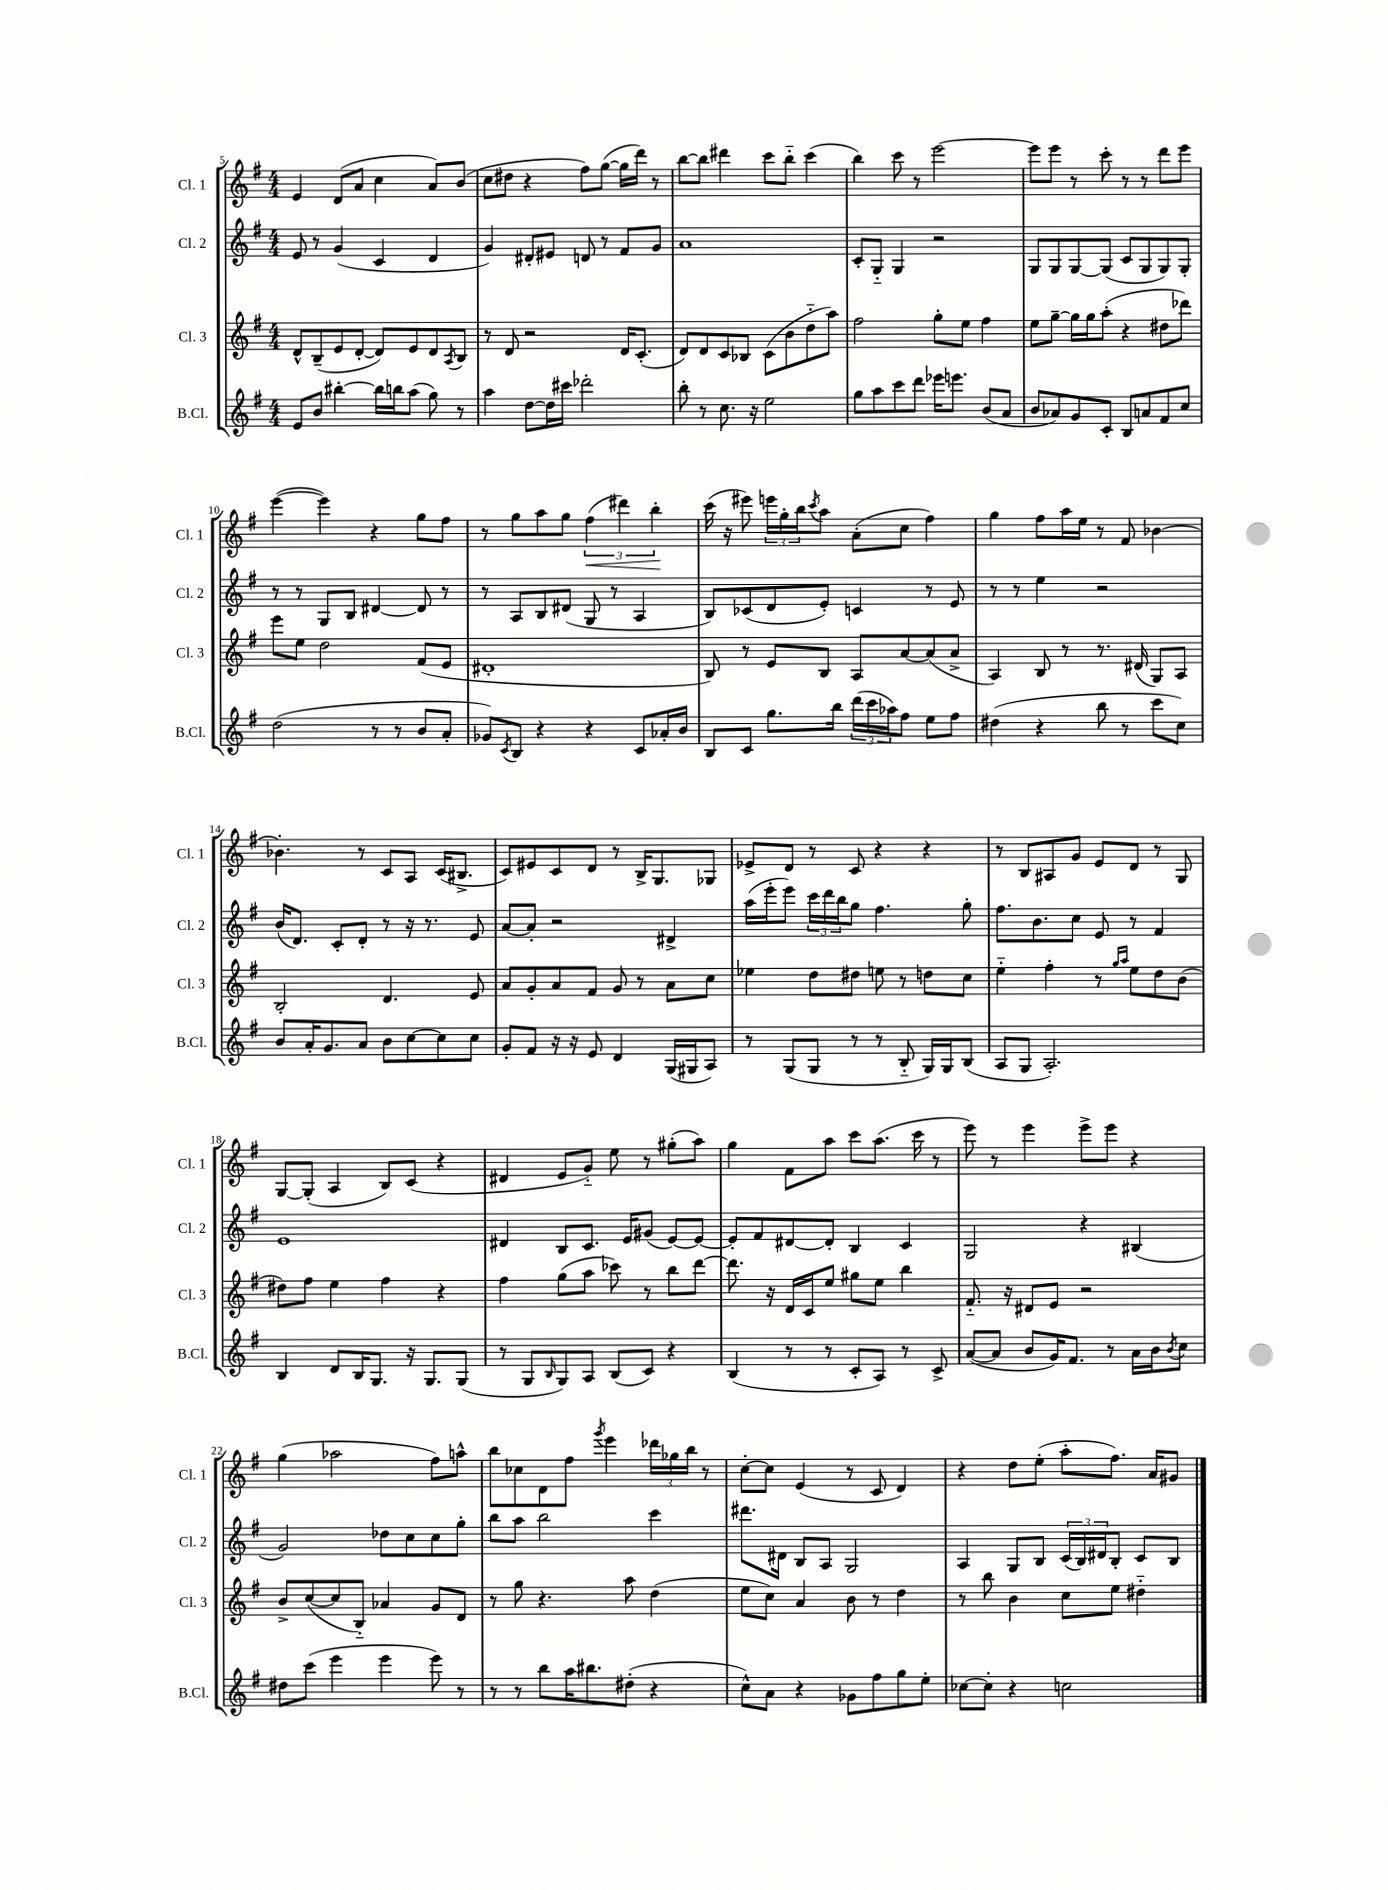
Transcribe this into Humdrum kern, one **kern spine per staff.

**kern	**kern	**kern	**kern	**dynam
*part4	*part3	*part2	*part1	*part1
*staff4	*staff3	*staff2	*staff1	*staff1
*I"B.Cl.	*I"Cl. 3	*I"Cl. 2	*I"Cl. 1	*
*I'B.Cl.	*I'Cl. 3	*I'Cl. 2	*I'Cl. 1	*
*clefG2	*clefG2	*clefG2	*clefG2	*
*k[f#]	*k[f#]	*k[f#]	*k[f#]	*
*M4/4	*M4/4	*M4/4	*M4/4	*
=5	=5	=5	=5	=5
8e/L	8d^^/L	8e/	4e/	.
8b/J	(8B~/	8r	.	.
[4bb#X'\	8e/	(4g/	(8d/L	.
.	[8d'/J	.	8a/J	.
16bb#\LL]	8d/L])	4c/	4cc\	.
16bbn\J	.	.	.	.
(8aa\J	8e/	.	.	.
8gg\)	8d/	4d/	8a/L)	.
.	8qA/	.	.	.
8r	8B/J	.	(8b/J	.
=6	=6	=6	=6	=6
4aa\	8r	4g/)	8cc\L	.
.	8d/	.	8dd#X\J	.
[8dd\L	2r	8d#X'/L	4r	.
16dd\L]	.	8e#X/J	.	.
16ccc#X\JJ	.	.	.	.
2ddd-X'\	.	8dn/	8ff#\L)	.
.	.	8r	([8gg\J	.
.	16d/KL	8f#/L	16gg\LL]	.
.	(8.c'/J	.	16ddd\JJ)	.
.	.	8g/J	8r	.
=7	=7	=7	=7	=7
8bb'\	8d/L)	1a	[8bb\L	.
8r	8d/	.	8bb\J]	.
8.cc\	8c/	.	4ddd#X\	.
.	8B-X/J	.	.	.
16r	.	.	.	.
2ee\	(8c\L	.	8ccc\L	.
.	8b\	.	8bb\J	.
.	8dd\	.	(4ccc\	.
.	8aa\J)	.	.	.
=8	=8	=8	=8	=8
8gg\L	2ff#\	8c'/L	4bb\)	.
8aa\	.	8G/J	.	.
8ccc\	.	4G/	8ccc\	.
8ddd\J	.	.	8r	.
16eee-X\KL	8gg'\L	2r	[2eee\	.
8.eeen\J	.	.	.	.
.	8ee\J	.	.	.
(8b/L	4ff#\	.	.	.
8a/J	.	.	.	.
=9	=9	=9	=9	=9
8b/L	8ee\L	8G/L	8eee\L]	.
8a-X/)	[8gg~\J	8G/	8eee\J	.
8g/	16gg\LL]	[8G/	8r	.
.	16gg\J	.	.	.
8c'/J	(8aa'\J	(8G/J]	8ccc'\	.
8B/L	4r	8c/L	8r	.
8an/	.	8G/	8r	.
8f#/	8dd#X\L	8G/)	8ddd\L	.
8cc/J	8ddd-X\J)	8G'/J	8eee\J	.
!!LO:LB:g=z
=10	=10	=10	=10	=10
(2dd\	8eee\L	8r	([4eee\	.
.	8ee\J	8r	.	.
.	2dd\	8G/L	4eee\])	.
.	.	8B/J	.	.
8r	.	[4d#X/	4r	.
8r	.	.	.	.
8b/L	(8f#/L	8d#/]	8gg\L	.
8a'/J	8e/J	8r	8ff#\J	.
=11	=11	=11	=11	=11
8g-X/L)	1d#X'	8r	8r	.
8qc/	.	.	.	.
8B/J	.	8A/L	8gg\L	.
4r	.	8B/	8aa\	.
.	.	(8d#X/J	8gg\J	.
!	!	!	!	!LO:HP:b
4r	.	8G/	(6ff#\	<
.	.	8r	.	.
.	.	.	6ddd#X\)	.
8c/L	.	4A/	.	.
.	.	.	6bb'\	.
16a-X'/L	.	.	.	.
16b/JJ	.	.	.	.
.	.	.	.	[
=12	=12	=12	=12	=12
8B/L	8B/)	8B/L)	(16ccc\	.
.	.	.	16r	.
8c/J	8r	(8c-X/	8eee#X\)	.
8.gg\L	8e/L	8d/	24eeen\LL	.
.	.	.	24gg'\	.
.	.	.	24bb\J	.
.	.	.	8qccc/	.
.	8B/J	8e'/J)	8aa\J	.
16bb\Jk	.	.	.	.
(24ddd\LL	8A/L	4cn/	(8a'\L	.
24ccc\	.	.	.	.
24aa-X\J)	.	.	.	.
8ff#\J	[8a/	.	8cc\J	.
8ee\L	(8a/]	8r	4ff#\)	.
8ff#\J	8a^/J	8e/	.	.
=13	=13	=13	=13	=13
(4dd#X\	4A/)	8r	4gg\	.
.	.	8r	.	.
4r	8B/	4ee\	8ff#\L	.
.	8r	.	16aa\L	.
.	.	.	16ee\JJ	.
8bb\	8.r	2r	8r	.
8r	.	.	8f#/	.
.	(16d#X/	.	.	.
8ccc\L	8G/L)	.	[4b-X\	.
8cc\J)	8A/J	.	.	.
!!LO:LB:g=z
=14	=14	=14	=14	=14
8b/L	2B'/	(16b/KL	4.b-X'\]	.
.	.	8.d/J)	.	.
16a'/K	.	.	.	.
8.g/	.	.	.	.
.	.	8c'/L	.	.
8a/J	.	8d'/J	8r	.
8b\L	4.d/	8r	8c/L	.
[8cc\	.	16r	8A/J	.
.	.	8.r	.	.
8cc\]	.	.	(16c/KL	.
.	.	.	8.B#X^/J	.
8cc\J	8e/	8e/	.	.
=15	=15	=15	=15	=15
8g'/L	8a/L	[8a/L	8c/L)	.
8f#/J	8g'/	8a'/J]	8e#X/	.
16r	8a/	2r	8c/	.
16r	.	.	.	.
8e/	8f#/J	.	8d/J	.
4d/	8g/	.	8r	.
.	8r	.	16B^/KL	.
.	.	.	8.G/	.
(16G/LL	8a\L	4d#X^/	.	.
16G#X/J	.	.	.	.
8A/J)	8cc\J	.	8G-X/J	.
=16	=16	=16	=16	=16
8r	4ee-X\	(16aa\LL	8e-X^/L	.
.	.	16eee'\J	.	.
(8G/L	.	8eee\J)	8d/J	.
8G/J	8dd\L	24ccc\LL	8r	.
.	.	24ddd\	.	.
.	.	24bb\J	.	.
8r	8dd#X\J	8gg\J	8c/	.
8r	8een\	4.ff#\	4r	.
8B/	8r	.	.	.
16G/LL)	8ddn\L	.	4r	.
16G/J	.	.	.	.
(8B/J	8cc\J	8gg'\	.	.
=17	=17	=17	=17	=17
8A/L	4ee\	8.ff#\L	8r	.
8G/J	.	.	8B/L	.
.	.	8.b\	.	.
2.A'/)	4ff#'\	.	8A#X/	.
.	.	8cc\J	8g/J	.
.	8r	8e/	8e/L	.
.	16qqgg/LL	.	.	.
.	16qqaa/JJ	.	.	.
.	8ee\L	8r	8d/J	.
.	8dd\	4f#/	8r	.
.	(8b\J	.	8G/	.
!!LO:LB:g=z
=18	=18	=18	=18	=18
4B/	8dd#X\L)	1e	[8G/L	.
.	8ff#\J	.	(8G'/J]	.
8d/L	4ee\	.	4A/	.
16B/K	.	.	.	.
8.G/J	.	.	.	.
.	4ff#\	.	8B/L)	.
16r	.	.	(8c/J	.
8.G/L	.	.	.	.
.	4r	.	4r	.
(8G/J	.	.	.	.
=19	=19	=19	=19	=19
8r	4ff#\	4d#X/	4d#X/	.
8G/L	.	.	.	.
16qqB/	.	.	.	.
8G/)	(8gg\L	8B/L	8e/L	.
8A/J	8aa\J	8.c/J	8g/J)	.
(8B/L	8ccc-X\)	.	8ee\	.
.	.	16e/KL	.	.
8c/J)	8r	(8g#X/J	8r	.
4r	8bb\L	[8e/L)	(8gg#X'\L	.
.	[8ddd\J	8e/J_	8aa\J)	.
=20	=20	=20	=20	=20
(4B/	8.ddd\]	8e'/L]	4gg\	.
.	.	8f#/	.	.
.	16r	.	.	.
8r	16d/LL	[8d#X/	8f#\L	.
.	16c/J	.	.	.
8r	8ee/J	8d#'/J]	8aa\J	.
8c'/L	8gg#X\L	4B/	8ccc\L	.
8A/J)	8ee\J	.	(8.aa\J	.
8r	4bb\	4c/	.	.
.	.	.	16ccc\	.
8c^/	.	.	8r	.
=21	=21	=21	=21	=21
([8a/L	8.f#/	2G/	8eee\)	.
8a/J]	.	.	8r	.
.	16r	.	.	.
8b/L	8d#X/L	.	4eee\	.
16g/K)	8e/J	.	.	.
8.f#/J	.	.	.	.
.	2r	4r	8eee^\L	.
8r	.	.	8eee\J	.
16a\LL	.	(4B#X/	4r	.
16b\J	.	.	.	.
8qb/	.	.	.	.
8cc\J	.	.	.	.
!!LO:LB:g=z
=22	=22	=22	=22	=22
8dd#X\L	8b^/L	2g/)	(4gg\	.
(8ccc\J	([8cc/	.	.	.
4eee\	8cc/]	.	2aa-X\	.
.	8B/J)	.	.	.
4eee\	4a-X/	8dd-X\L	.	.
.	.	8cc\	.	.
8eee\)	8g/L	8cc\	8ff#\L)	.
8r	8d/J	8gg'\J	8aan^^\J	.
=23	=23	=23	=23	=23
8r	8r	8bb\L	8bb\L	.
8r	8gg\	8aa\J	8cc-X\	.
8bb\L	4.r	2bb\	8d\	.
16aa\K	.	.	8ff#\J	.
8.bb#X\	.	.	.	.
.	.	.	8qggg/	.
.	.	.	4eee\	.
(8dd#X'\J	8aa\	.	.	.
4r	(4dd\	4ccc\	24ddd-X\LL	.
.	.	.	24gg-X\	.
.	.	.	24bb\JJ	.
.	.	.	8r	.
=24	=24	=24	=24	=24
8cc^^\L)	8ee\L	8.ddd#X\L	[8cc'\L	.
8a\J	8cc\J)	.	8cc\J]	.
.	.	16d#X\Jk	.	.
4r	4a/	8B/L	(4e/	.
.	.	8A/J	.	.
8g-X\L	8b\	2G/	8r	.
8ff#\	8r	.	8c/	.
8gg\	4dd\	.	4d/)	.
8ee'\J	.	.	.	.
=25	=25	=25	=25	=25
[8cc-X\L	8r	4A/	4r	.
8cc-'\J]	8bb\	.	.	.
4r	4b\	8G/L	8dd\L	.
.	.	8B/J	(8ee'\J	.
2ccn\	8cc\L	(24c/LL	8aa'\L	.
.	.	24B/)	.	.
.	.	24d#X/J	.	.
.	8ee\J	8B'/J	8.ff#\J)	.
.	4dd#X\	8c/L	.	.
.	.	.	16a/KL	.
.	.	8B/J	8g#X/J	.
==	==	==	==	==
*-	*-	*-	*-	*-
